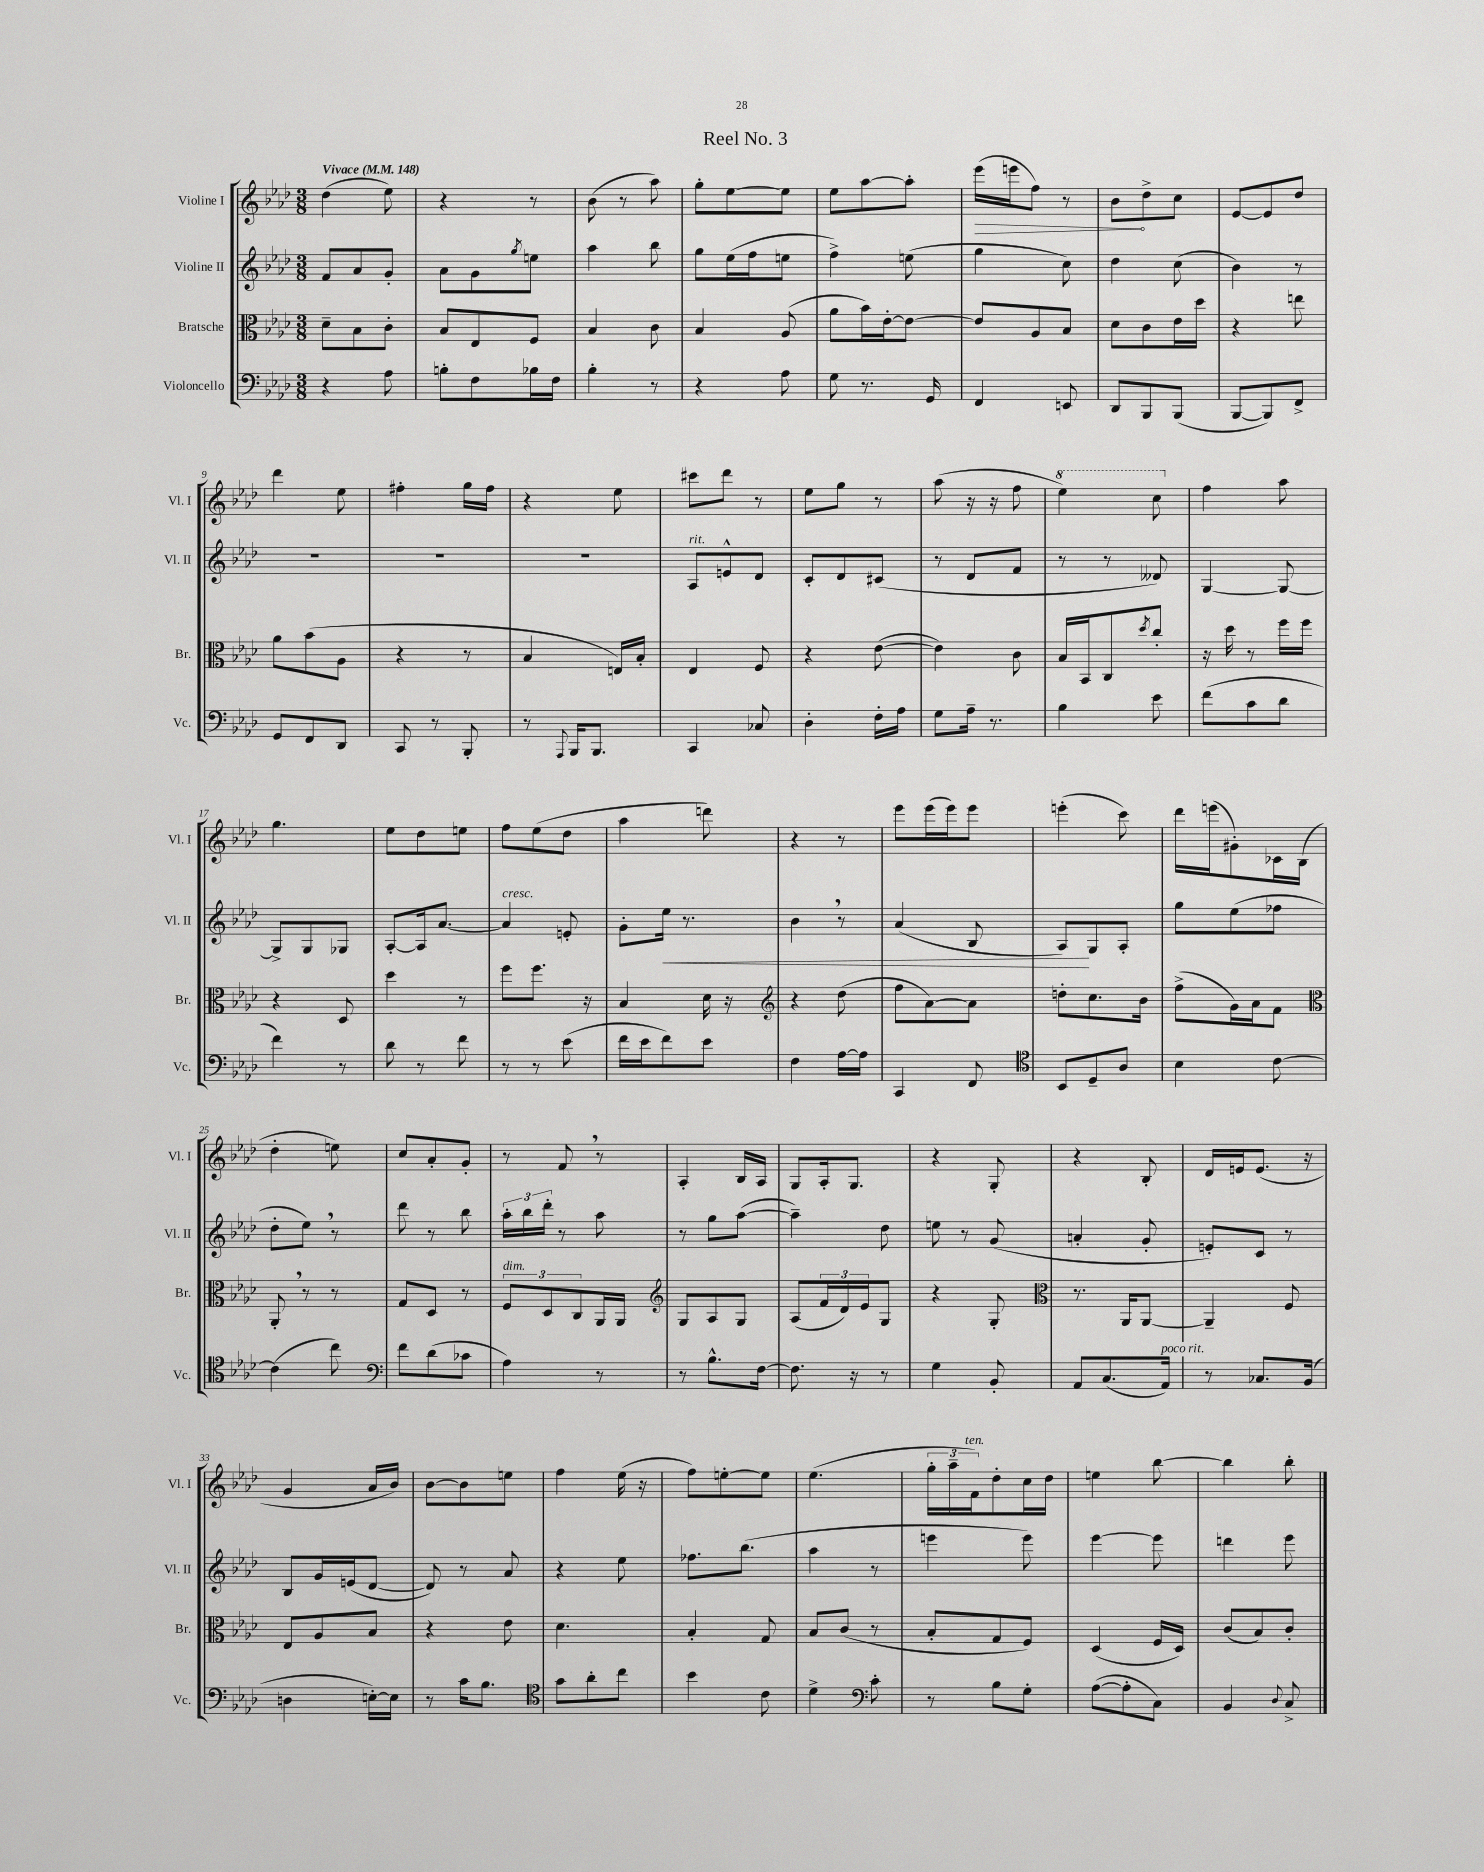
\header { title = "Reel No. 3" }
<<
\new StaffGroup <<
\new Staff = "s0" \with { instrumentName = "Violine I" shortInstrumentName = "Vl. I" } {
    \clef treble \key aes \major \numericTimeSignature \time 3/8 \tempo "Vivace" 4 = 148
    des''4( ees''8) |
    r4 r8 |
    bes'8( r8 aes''8) |
    g''8-. ees''8~ ees''8 |
    ees''8 aes''8~ aes''8-. |
    \once \override Hairpin.circled-tip = ##t ees'''16\>( e'''16 f''8) r8 |
    bes'8\! des''8-> c''8 |
    ees'8~ ees'8 des''8 |
    des'''4 ees''8 |
    fis''4-. g''16 fis''16 |
    r4 ees''8 |
    cis'''8 des'''8 r8 |
    ees''8 g''8 r8 |
    aes''8( r16 r16 f''8 |
    \ottava #1 ees'''4) c'''8 \ottava #0 |
    f''4 aes''8 |
    g''4. |
    ees''8 des''8 e''8 |
    f''8 ees''8( des''8 |
    aes''4 d'''8) |
    r4 r8 |
    ees'''8 ees'''16( ees'''16) ees'''8 |
    e'''4-.( c'''8) |
    des'''16 e'''16( gis'8-.) ces'16 bes16( |
    des''4-. e''8) |
    c''8 aes'8-. g'8-. |
    r8 f'8 \breathe r8 |
    aes4-. bes16 aes16 |
    g8 aes16-. g8. |
    r4 g8-. |
    r4 bes8-. |
    des'16 e'16 e'8.( r16 |
    g'4 aes'16 bes'16) |
    bes'8~ bes'8 e''8 |
    f''4 ees''16( r16 |
    f''8) e''8~-. e''8 |
    ees''4.( |
    \tuplet 3/2 { g''16-. aes''16-- f'16^\markup { \italic "ten." }) } des''8-. c''16 des''16 |
    e''4 bes''8~ |
    bes''4 bes''8-. \bar "|." |
}
\new Staff = "s1" \with { instrumentName = "Violine II" shortInstrumentName = "Vl. II" } {
    \clef treble \key aes \major \numericTimeSignature \time 3/8
    f'8 aes'8 g'8-. |
    aes'8 g'8 \acciaccatura { g''8 } e''8 |
    aes''4 bes''8 |
    g''8 ees''16( f''16 e''8 |
    f''4->) e''8( |
    g''4 c''8) |
    des''4 c''8( |
    bes'4) r8 |
    R4. |
    R4. |
    R4. |
    aes8^\markup { \italic "rit." } e'8-^ des'8 |
    c'8-. des'8 cis'8( |
    r8 des'8 f'8 |
    r8 r8 deses'8) |
    g4~ g8~ |
    g8-> g8 ges8 |
    aes8~-. aes16 aes'8.~ |
    aes'4^\markup { \italic "cresc." } e'8-. |
    g'8-. ees''16\< r8. |
    bes'4 \breathe r8 |
    aes'4( bes8 |
    aes8\!) g8 aes8-. |
    g''8 ees''8( fes''8 |
    des''8-. ees''8) \breathe r8 |
    des'''8 r8 bes''8 |
    \tuplet 3/2 { aes''16-. bes''16 des'''16-. } r8 aes''8 |
    r8 g''8 aes''8~( |
    aes''4--) des''8 |
    e''8 r8 g'8( |
    a'4-. g'8-. |
    e'8-.) c'8 r8 |
    bes8 g'16 e'16( des'8~ |
    des'8) r8 aes'8 |
    r4 ees''8 |
    fes''8. bes''8.( |
    aes''4 r8 |
    e'''4 e'''8) |
    ees'''4~ ees'''8 |
    d'''4 ees'''8 \bar "|." |
}
\new Staff = "s2" \with { instrumentName = "Bratsche" shortInstrumentName = "Br." } {
    \clef alto \key aes \major \numericTimeSignature \time 3/8
    des'8-- bes8 c'8-. |
    bes8 ees8 f8 |
    bes4 c'8 |
    bes4 aes8( |
    aes'8 bes'16) ees'16~-. ees'8~ |
    ees'8 aes8 bes8 |
    des'8 c'8 ees'16 des''16 |
    r4 e''8 |
    aes'8 bes'8( aes8 |
    r4 r8 |
    bes4 e16) bes16-. |
    ees4 f8 |
    r4 ees'8~( |
    ees'4) c'8 |
    bes16 bes,16 c8 \acciaccatura { des''8 } c''8-. |
    r16 des''16 r8 f''16 f''16 |
    r4 des8 |
    des''4 r8 |
    f''8 f''8. r16 |
    bes4 des'16 r16 |
    \clef treble r4 des''8( |
    f''8 aes'8~) aes'8 |
    d''8-. c''8. bes'16 |
    f''8->( g'16) aes'16 f'8 |
    \clef alto aes,8-. \breathe r8 r8 |
    g8 des8 r8 |
    \tuplet 3/2 { f8^\markup { \italic "dim." } des8 c8 } aes,16 aes,16 |
    \clef treble g8 aes8 g8 |
    aes8( \tuplet 3/2 { f'16 des'16) ees'16 } g8 |
    r4 g8-. |
    \clef alto r8. aes,16 aes,8~ |
    aes,4-- f8 |
    ees8 aes8 bes8 |
    r4 ees'8 |
    des'4. |
    bes4-. g8 |
    bes8 c'8( r8 |
    bes8-. g8 f8) |
    des4( f16 des16) |
    c'8( bes8) c'8-. \bar "|." |
}
\new Staff = "s3" \with { instrumentName = "Violoncello" shortInstrumentName = "Vc." } {
    \clef bass \key aes \major \numericTimeSignature \time 3/8
    r4 aes8 |
    b8-. f8 bes16 f16 |
    bes4-. r8 |
    r4 aes8 |
    g8 r8. g,16 |
    f,4 e,8 |
    des,8 bes,,8 bes,,8( |
    bes,,8~ bes,,8) f,8-> |
    g,8 f,8 des,8 |
    c,8 r8 bes,,8-. |
    r8 \appoggiatura { aes,,8 } bes,,16 bes,,8. |
    c,4 ces8 |
    des4-. f16-. aes16 |
    g8 aes16-- r8. |
    bes4 ees'8 |
    f'8( c'8 des'8 |
    f'4) r8 |
    des'8 r8 f'8 |
    r8 r8 ees'8( |
    f'16 ees'16 f'8) ees'8 |
    f4 aes16~ aes16 |
    c,4 f,8 |
    \clef tenor bes,8 des8-- aes8 |
    bes4 c'8~ |
    c'4( c''8) |
    \clef bass f'8 des'8( ces'8 |
    aes4) r8 |
    r8 bes8.-^ f16~ |
    f8. r16 r8 |
    g4 bes,8-. |
    aes,8 c8.( aes,16^\markup { \italic "poco rit." }) |
    r8 ces8. bes,16( |
    d4 e16~-.) e16 |
    r8 c'16 bes8. |
    \clef tenor g'8 aes'8-. c''8 |
    bes'4 c'8 |
    des'4-> \clef bass c'8-. |
    r8 bes8 g8-. |
    aes8~( aes8-. c8) |
    bes,4 \appoggiatura { des8 } c8-> \bar "|." |
}
>>
>>
